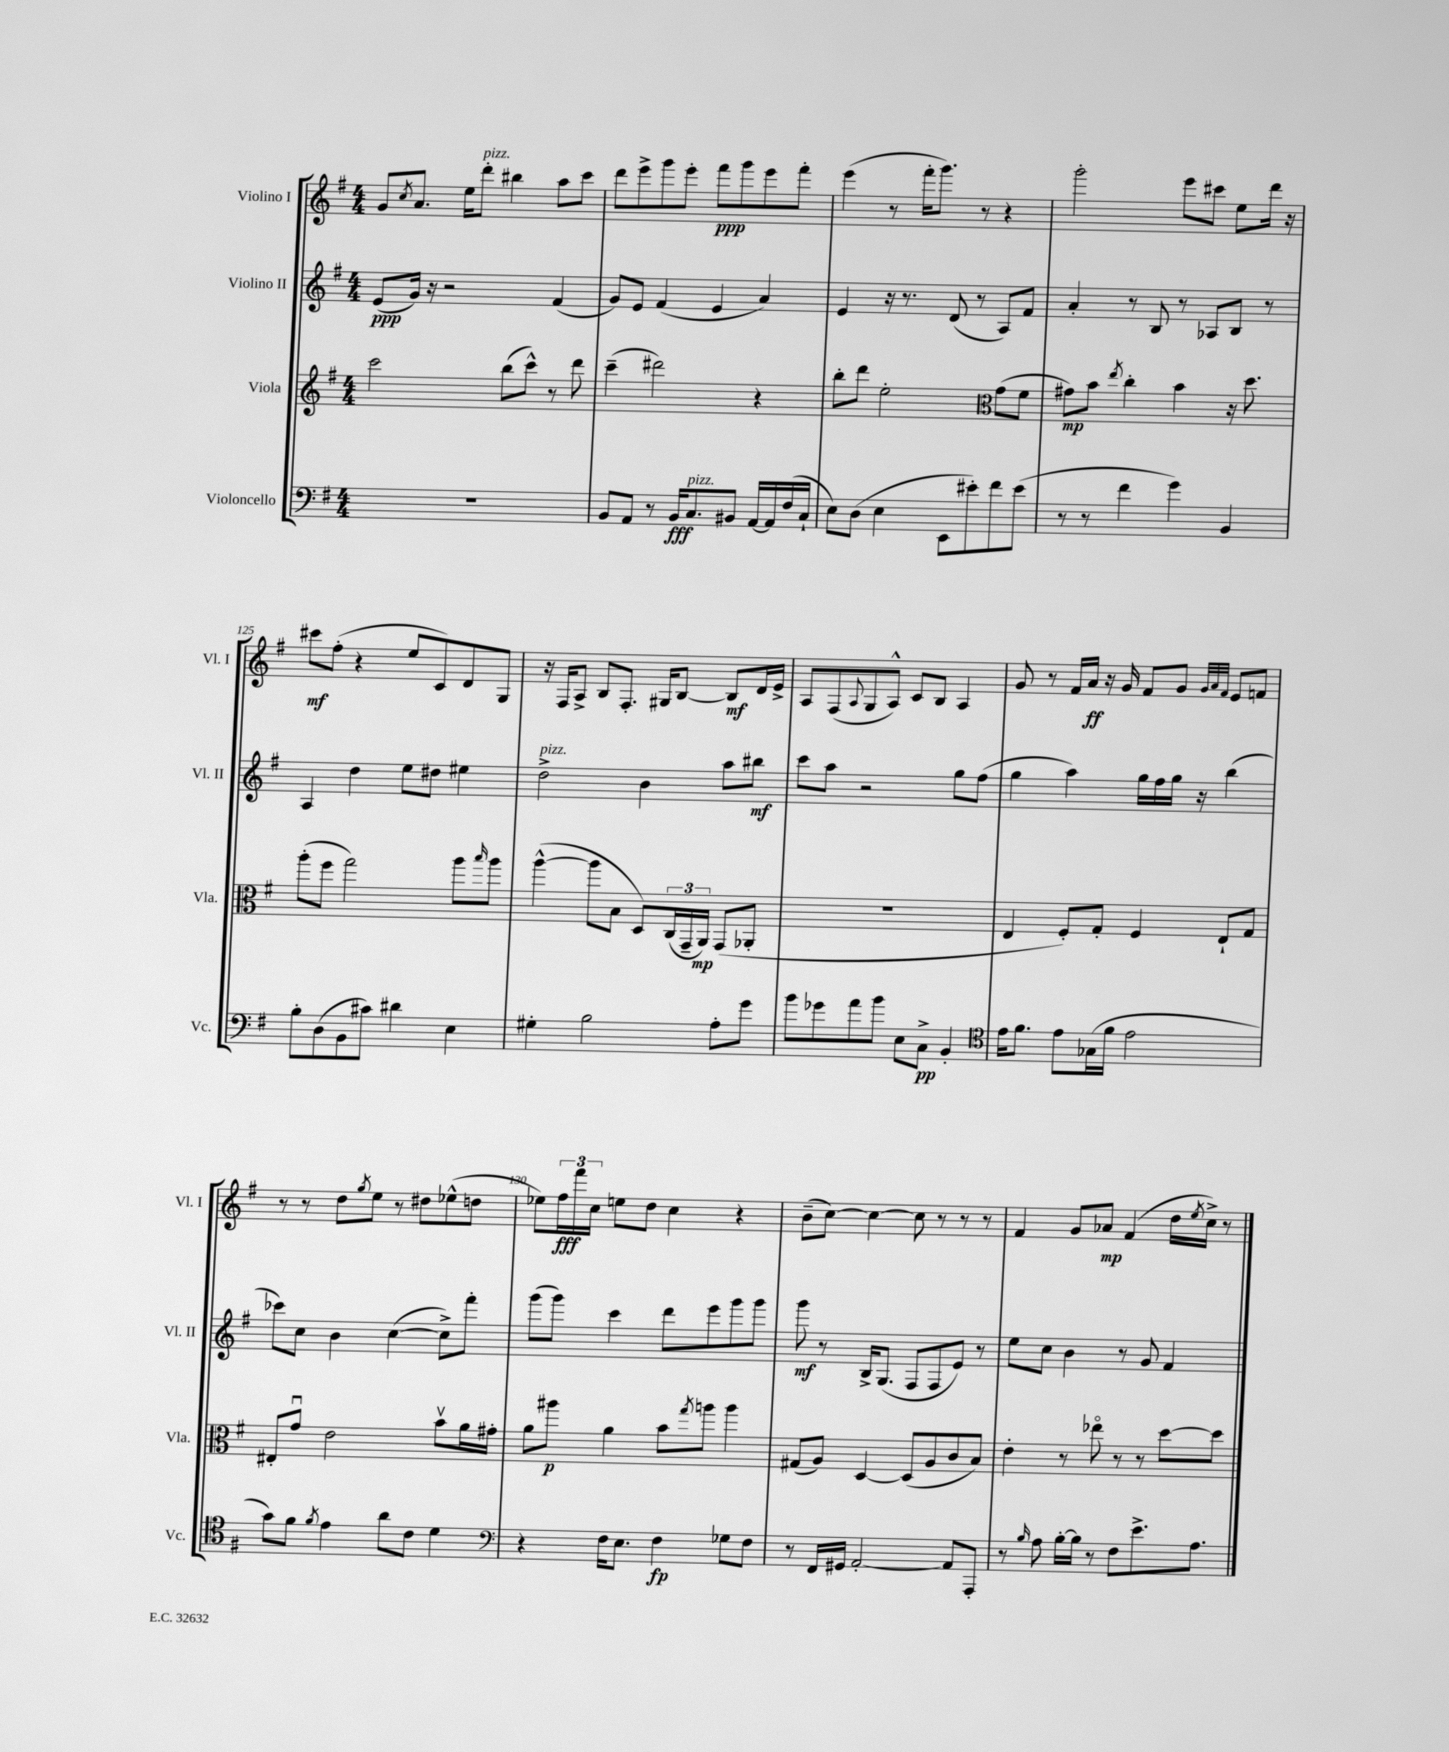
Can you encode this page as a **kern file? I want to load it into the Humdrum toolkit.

**kern	**kern	**kern	**kern
*staff4	*staff3	*staff2	*staff1
*clefF4	*clefG2	*clefG2	*clefG2
*k[f#]	*k[f#]	*k[f#]	*k[f#]
*M4/4	*M4/4	*M4/4	*M4/4
1r	2ccc\	(8e/L	8g/L
.	.	.	8qcc/
.	.	16g/Jk)	8.a/J
.	.	16r	.
.	.	2r	.
.	.	.	16ee\LK
.	.	.	8ddd'\J
.	(8bb\L	.	4bb#\
.	8ccc^^\J)	.	.
.	8r	(4f#/	8aa\L
.	8ddd\	.	8ccc\J
=	=	=	=
8BB/L	(4ccc~\	8g/L)	8ddd\L
8AA/J	.	8e/J	8eee^\
8r	2ddd#\)	(4f#/	8ggg\
16BB/LK	.	.	8eee'\J
8.C/	.	.	.
.	.	4e/	8fff#\L
8BB#/J	.	.	8ggg\
[16AA/LL	4r	4a/)	8eee\
16AA/]	.	.	.
(16F#/	.	.	8fff#'\J
16C`/JJ	.	.	.
=	=	=	=
8E\L)	8bb'\L	4e/	(4eee\
(8D\J	8ddd\J	.	.
4E\	2ee'\	16r	8r
.	.	8.r	.
.	.	.	16fff#'\LK
.	.	.	8.ggg\J)
8EE\L	.	(8d/	.
8e#'\)	.	8r	8r
*	*clefC3	*	*
8f#\	(8g\L	8A/L)	4r
(8e#\J	8f#\J	8f#/J	.
=	=	=	=
8r	8g#\L)	4a'/	2ggg'\
8r	8b\J	.	.
.	8qee/	.	.
4f#\	4cc'\	8r	.
.	.	8B/	.
4g\)	4b\	8r	8eee\L
.	.	8A-/L	8ccc#\J
4BB/	16r	8B/J	8ee\L
.	8.dd\	.	.
.	.	8r	16ddd\Jk
.	.	.	16r
=	=	=	=
8B'\L	(8aa'\L	4A/	8ccc#\L
(8D\	8ff#\J	.	(8ff#'\J
8BB\	2gg\)	4dd\	4r
8c#\J)	.	.	.
4d#\	.	8ee\L	8ee/L
.	.	8dd#\J	8c/)
4E\	8aa\L	4ee#\	8d/
.	16qqbb/	.	.
.	8aa\J	.	8G/J
=	=	=	=
4G#'\	([4aa^^\	2dd^\	16r
.	.	.	16F#/LK
.	.	.	8A^/J
2B\	8aa\]L	.	8B/L
.	8B\J	.	8.F#'/J
.	8D/L)	4b\	.
.	.	.	16G#/LK
.	(24C/L	.	[8B/J
.	24GG~/	.	.
.	24AA/JJ)	.	.
8A'\L	(8GG/L	8aa\L	8B/]L
8g\J	8AA-'/J	8bb#\J	16d/L
.	.	.	16e^/JJ
=	=	=	=
8b\L	1r	8ccc\L	8A/L
8g-\	.	8aa\J	(8F#/
.	.	.	8qqA/
8a\	.	2r	8G/
8b\J	.	.	8A^^/J)
8E\L	.	.	8c/L
8C^\J	.	.	8B/J
4BB'/	.	8gg\L	4A/
.	.	(8ff#\J	.
=	=	=	=
*clefC4	*	*	*
16e\LK	4E/	4gg\	8g/
8.f#\J	.	.	.
.	.	.	8r
8e\L	8F#'/L)	4aa\)	16f#/LL
.	.	.	16a/JJ
(16G-\L	8G'/J	.	16r
16f#\JJ	.	.	16g/
2e\	4F#/	16gg\LL	8f#/L
.	.	16ff#\	.
.	.	16gg\JJ	8g/J
.	.	16r	.
.	.	.	32qqg/LLL
.	.	.	32qqa/
.	.	.	32qqf#/JJJ
.	8E`/L	(4bb\	8e/L
.	8G/J	.	8f/J
=	=	=	=
8g\L)	8E#'/L	8ccc-\L)	8r
8f#\J	8gu/J	8cc\J	8r
8qf#/	.	.	.
4e\	2e\	4b\	8dd\L
.	.	.	8qgg/
.	.	.	8ee\J
8a\L	.	([4cc\	8r
8c\J	.	.	8dd#\L
4d\	8bv\L	8cc^\]L)	(8ee-^^\
.	16a\L	8fff#'\J	8dd\J
.	16g#'\JJ	.	.
=	=	=	=
*clefF4	*	*	*
4r	8a\L	(8ggg\L	8ee-\L)
.	8aa#\J	8ggg\J)	24ff#\L
.	.	.	24fff#\
.	.	.	24cc\JJ
16F#\LK	4a\	4ccc\	8ee\L
8.E\J	.	.	.
.	.	.	8dd\J
4F#\	8b\L	8ddd\L	4cc\
.	8qgg/	.	.
.	8aa\J	8eee\	.
8G-\L	4aa\	8ggg\	4r
8F#\J	.	8ggg\J	.
=	=	=	=
8r	(8G#/L	8ggg\	(8b~\L
16FF#/LL	8A/J)	8r	[8cc\J)
16GG#/JJ	.	.	.
[2AA'/	[4D/	16B^/LK	4cc\_
.	.	(8.G/J	.
.	(8D/]L	8F#/L	8cc\]
.	8A/	8F#/	8r
8AA/]L	8c/	8e/J)	8r
8AAA'/J	8B/J)	8r	8r
=	=	=	=
8r	4e'\	8ee\L	4f#/
16qqB/	.	.	.
8A\	.	8cc\J	.
[16B'\LL	8r	4b\	8g/L
16B\]JJ	.	.	.
8r	8ee-o\	.	8a-/J
8F#\L	8r	8r	(4f#/
8.e^\	8r	8g/	.
.	[8dd\L	4f#/	16dd\LL
.	.	.	8qee/
8.A\J	.	.	16cc^\JJ)
.	8dd\]J	.	8r
==	==	==	==
*-	*-	*-	*-
